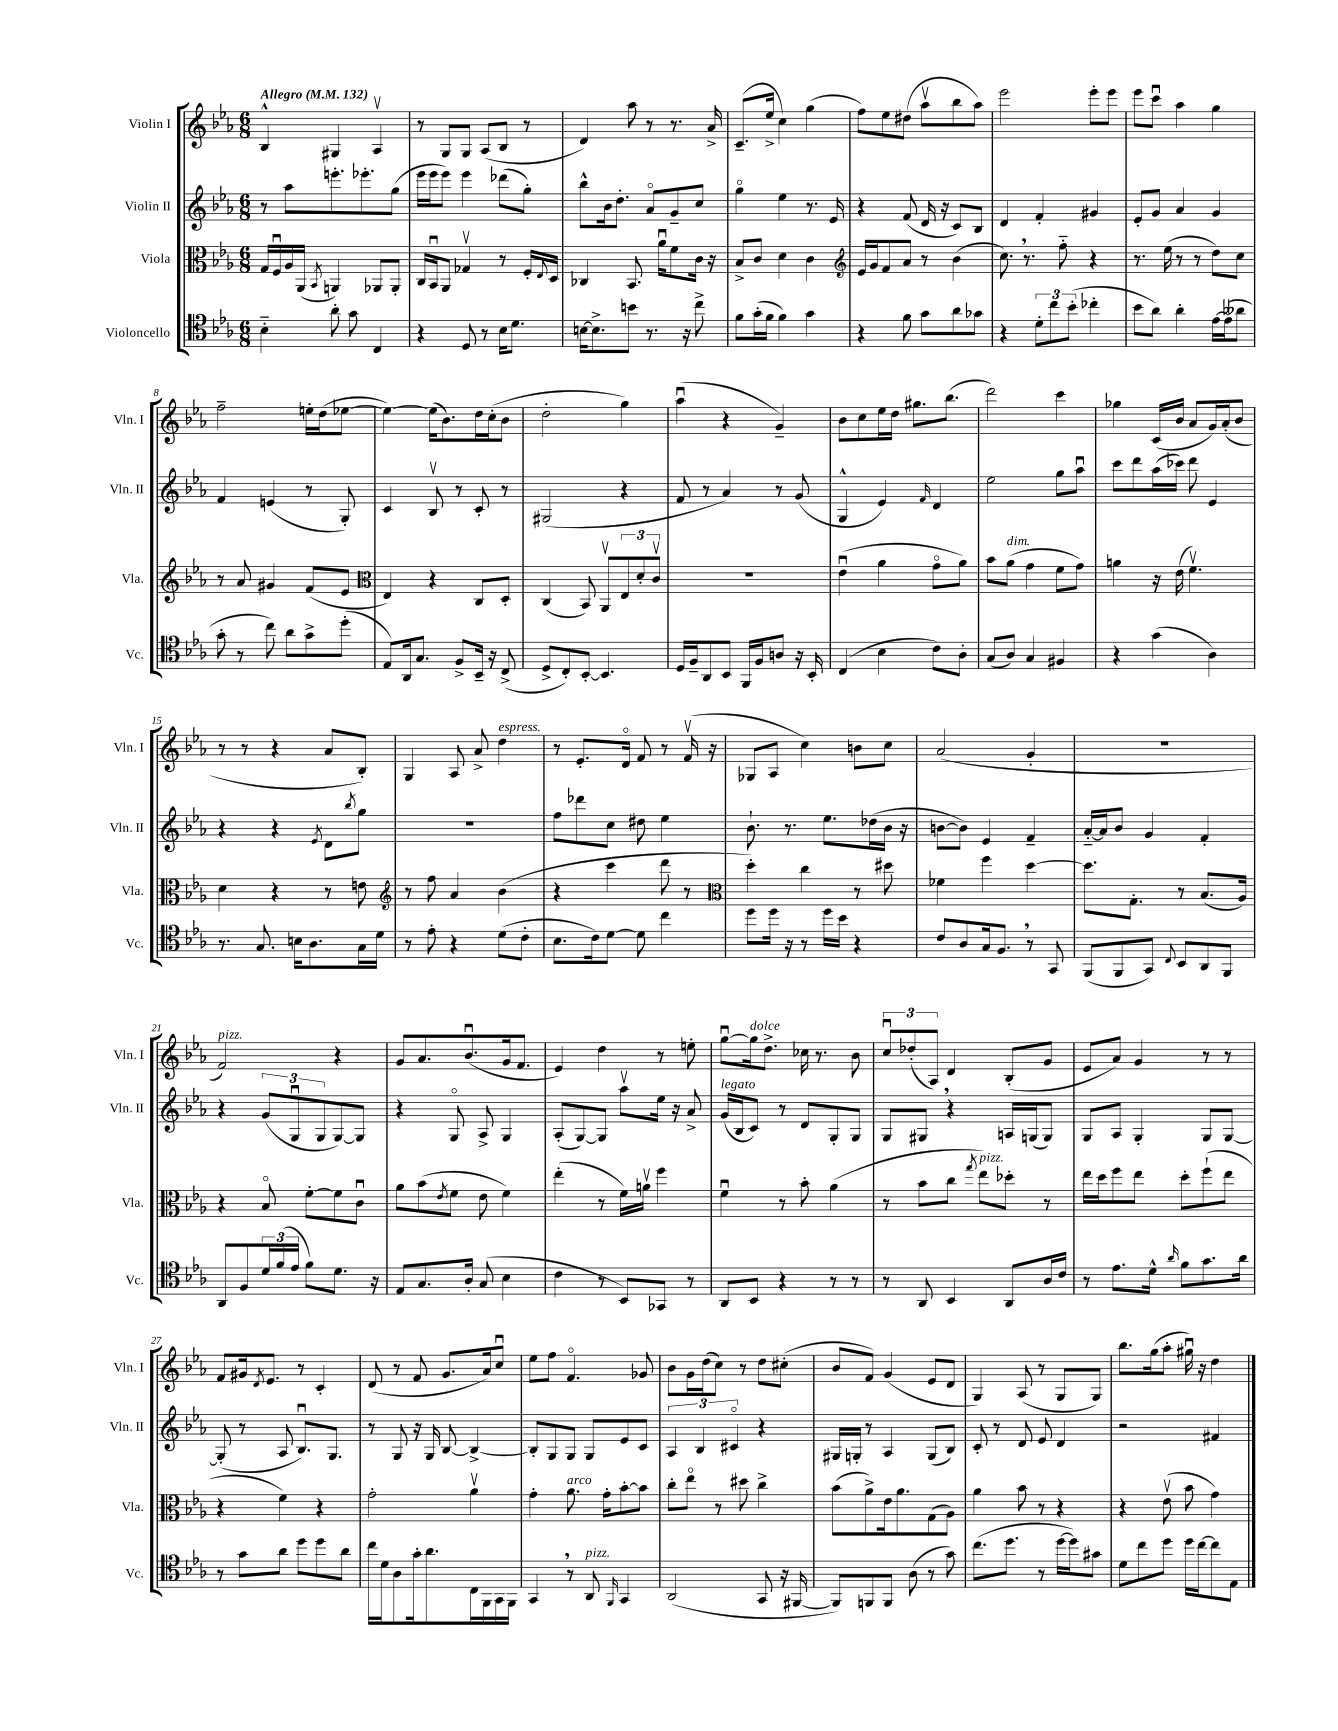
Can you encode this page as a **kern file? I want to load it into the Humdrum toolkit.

**kern	**kern	**kern	**kern
*staff4	*staff3	*staff2	*staff1
*clefC4	*clefC3	*clefG2	*clefG2
*k[b-e-a-]	*k[b-e-a-]	*k[b-e-a-]	*k[b-e-a-]
*M6/8	*M6/8	*M6/8	*M6/8
*MM132	*MM132	*MM132	*MM132
4B-'~\	16G/LL	8r	4B-^^/
.	16Fu/	.	.
.	16A-/	8aa-\L	.
.	(16AA-/JJ	.	.
.	8qBB-/	.	.
8a-'\	4AA/)	8.eee'\	4G#/
8g\	.	.	.
.	.	8.eee-'\	.
4C/	8AA-/L	.	4A-v/
.	8AA-'/J	(8gg\J	.
=	=	=	=
4r	16C/LL	16eee-\LL	8r
.	16BB-u/J	16eee-\J	.
.	8AA-/J	8eee-\J)	8G/L
8D/	4G-v/	4eee-\	8G/J
8r	.	.	(8A-/L
16B-\LK	8r	(8ddd-\L	8B-/J
8.d\J	.	.	.
.	16F'/LL	8gg'\J)	8r
.	8qqE-/	.	.
.	16D/JJ	.	.
=	=	=	=
[16B\LK	4C-/	8bb-^^\L	4d/)
8.B^\]	.	.	.
.	.	16b-\k	.
.	.	8.dd'\J	.
8b\J	8.BB-/	.	8aa-\
8.r	.	8a-o/L	8r
.	16a-u\LK	.	.
.	8f\	8g~/	8.r
16r	.	.	.
8cc^\	16c\Jk	8cc/J	.
.	16r	.	16a-^/
=	=	=	=
8f\L	8B-^/L	4ggo\	(8.c~/L
(16g'\L	8c/J	.	.
16f\JJ	.	.	16ee-^/Jk
4f\)	4d\	4ee-\	4cc\)
4g\	4c\	8.r	(4gg\
.	.	16e-/	.
=	=	=	=
*	*clefG2	*	*
4r	16e-/LL	4r	8ff\L)
.	16g/J	.	.
.	8f/	.	8ee-\
8f\	8a-/J	(8f/	(8dd#\J
8g\L	8r	16d/	8aa-v\L
.	.	16r	.
8a-\	(4b-\	8c/L)	8bb-\
8g-\J	.	8B-/J	8aa-\J)
=	=	=	=
4r	8.cc\)	4d/	2eee-\
.	8.r	.	.
12d'\L	.	4f'/	.
12cc\	.	.	.
.	8ff'~\	.	.
(12b-'\J	.	.	.
4cc-'\	4r	4g#/	8eee-'\L
.	.	.	8eee-\J
=	=	=	=
8b-\L	8.r	8e-'/L	8eee-\L
8a-\J)	.	8g/J	8cccu\J
.	(16ee-\	.	.
4a-'\	8r	4a-/	4aa-\
.	8r	.	.
[16e-\LL	8dd\L)	4g/	4gg\
(16e-\]J	.	.	.
8a--\J	8cc\J	.	.
=	=	=	=
8g'\	8r	4f/	2ff~\
8r	8a-/	.	.
8cc\)	4g#/	(4e/	.
8a-\L	.	.	.
8g^\	(8f/L	8r	16ee'\LL
.	.	.	(16dd\J
(8dd'\J	8e-/J	8G'/)	[8ee-\J
=	=	=	=
*	*clefC3	*	*
8E-/L)	4E-/)	4c/	4ee-\_)
16AA-/k	.	.	.
8.G/J	.	.	.
.	4r	8B-v/	(16ee-\]LK
.	.	.	8.b-\)
8F^/L	.	8r	.
16BB-~/Jk	8C/L	8c'/	16dd\L
16r	.	.	(16cc'\J
(8C^/	8D'/J	8r	8b-\J
=	=	=	=
8D^/L	(4C/	(2G#/	2dd'\
8C'/)	.	.	.
[8BB-'/J	8BB-/)	.	.
4.BB-/]	8AA-v/L	.	.
.	12E-/	4r	4gg\)
.	12d'/	.	.
.	12cv/J	.	.
=	=	=	=
16D/LL	2.r	8f/	(4aa-u\
16F~/J	.	.	.
8AA-/	.	8r	.
8BB-/J	.	4a-/)	4r
16FF/LL	.	.	.
16F/J	.	.	.
8A/J	.	8r	4g~/)
16r	.	(8g/	.
16BB-'/	.	.	.
=	=	=	=
(4C/	(4e-u\	4G^^/	8b-\L
.	.	.	8cc\
4B-\	4a-\	4e-/)	16ee-\L
.	.	.	16dd\JJ
.	.	.	8.gg#\L
.	.	16qqf/	.
8c\L)	8go\L	4d/	.
.	.	.	(8.bb-\J
8A-'\J	8a-\J)	.	.
=	=	=	=
(8G/L	8b-\L	2ee-\	2ddd\)
8A-/J)	(8a-\J	.	.
4G/	4g\	.	.
4F#/	8f\L	8gg\L	4ccc\
.	8g\J)	8aa-u\J	.
=	=	=	=
4r	4a\	8ccc\L	4gg-\
.	.	8ddd\	.
(4g\	16r	(16aa-\L	(16c/LL
.	(16e-\	16ccc-\JJ)	16b-/JJ
.	4.fv\)	8ddd\	8a-/L
4A-\)	.	4e-/	16g/L)
.	.	.	(16a-'/J
.	.	.	8b-/J
=	=	=	=
8.r	4d\	4r	8r
.	.	.	8r
8.G/	.	.	.
.	4r	4r	4r
16B\LK	.	.	.
8.A-\	.	.	.
.	.	8qe-/	.
.	8r	8d\L	8a-/L
.	.	8qbb-/	.
16G\L	8e\	8gg\J	8B-'/J)
16d\JJ	.	.	.
=	=	=	=
*	*clefG2	*	*
8r	8r	2.r	4G/
8e-'\	8ff\	.	.
4r	4a-/	.	8A-/
.	.	.	8a-^/
(8d\L	(4b-\	.	4dd\
8c'\J	.	.	.
=	=	=	=
8.B-\L	4r	8ff\L	8r
.	.	8ddd-\	8.e-'/L
16c\k)	.	.	.
[8d\J	4ccc\	8cc\J	.
.	.	.	16do/Jk
8d\]	.	8dd#\	8f/
4cc\	8ddd\	4ee-\	8r
.	8r	.	(16fv/
.	.	.	16r
=	=	=	=
*	*clefC3	*	*
8dd\L	4dd'\)	8.b-`\	8G-/L
16dd\Jk	.	.	8A-/J
16r	.	8.r	.
8r	4cc\	.	4cc\)
16dd\LL	.	8.ee-\L	.
16b-\JJ	.	.	.
4r	8r	.	8b\L
.	.	(16dd-\L	.
.	8dd#\	16b-\JJ	8cc\J
.	.	16r	.
=	=	=	=
8c/L	4f-\	[8b\L	(2a-/
8A-/	.	8b\]J)	.
16G/k	4ff\	4e-/	.
8.F/J	.	.	.
8r	[4dd\	4f~/	4g'/
8GG/	.	.	.
=	=	=	=
(8FF/L	8.dd\]L	[16a-'~/LL	2.r
.	.	16a-/]J	.
8FF/	.	8b-/J	.
.	8.G'\J	.	.
8GG/J)	.	4g/	.
8qqC/	.	.	.
8BB-/L	8r	.	.
8AA-/	(8.B-/L	4f'/	.
8FF/J	.	.	.
.	16A-/Jk)	.	.
=	=	=	=
8AA-/L	4r	4r	2f/)
8F/	.	.	.
24d/L	8B-o/	(12g/L	.
(24f/	.	.	.
24e-/JJ	.	12Gu/	.
8f\L)	[8f'\L	.	.
.	.	12G/	.
8.d\J	8f\]	[8G/)	4r
.	8cu\J	8G/]J	.
16r	.	.	.
=	=	=	=
8E-/L	8a-\L	4r	8g/L
8.G/	(8b-\	.	8.a-/
.	8qe-/	.	.
.	8f\J	8Go/	.
16A-'/Jk	.	.	(8.b-u/
(8G/	8e-\	8A-^/	.
4B-\	4f\)	4G/	16g/k
.	.	.	8.f/J
=	=	=	=
4c\	(4ee-'\	(8A-'/L	4e-/)
.	.	[8G/)	.
8r	8r	8G/]J	4dd\
8BB-/L)	16f\LL)	8aa-v\L	.
.	16av\JJ	.	.
8GG-/J	4ff\	16ee-\Jk	8r
.	.	16r	.
8r	.	8a-^/	8ee'\
=	=	=	=
8AA-/L	4fu\	(16g/LL	[8ggu\L
.	.	16B-/J	.
8BB-/J	.	8c/J)	16gg\]k
.	.	.	8.dd^\J
4r	8r	8r	.
.	8b-'\	8d/L	16cc-\
.	.	.	8.r
8r	(4a-\	8G'/	.
8r	.	8G/J	8b-\
=	=	=	=
8r	8r	8G/L	12ccu/L
.	.	.	(12dd-'/
8AA-/	8b-\L	8G#/J	.
.	.	.	12A-/J)
4BB-/	8cc\J	4r	4d/
.	8qgg/	.	.
.	8ee-\L)	.	.
8AA-/L	8dd-'\J	16A/LL	(8B-'/L
.	.	(16G/J	.
16A-/L	8r	8G/J)	8g/J
16c/JJ	.	.	.
=	=	=	=
8r	16ee-\LL	8G/L	8e-/L
.	16dd\J	.	.
8.e-\L	8ff\	8A-/J	8a-/J)
.	8ee-\J	4G'/	4g/
16d^^\Jk	.	.	.
16qqa-/	.	.	.
8f\L	8dd'\L	.	.
8.g\	(8ff`\	8G/L	8r
.	8ee-\J	[8G/J	8r
16a-\Jk	.	.	.
=	=	=	=
8r	4r	(8G'/]	8f/L
8g\L	.	8r	16g#/k
.	.	.	8qd/
.	.	.	8.e-/J
8a-\J	4f\)	8A-/	.
8dd\L	.	8.B-u/L)	8r
8dd\	4r	.	4c'/
.	.	8.G/J	.
8a-\J	.	.	.
=	=	=	=
16cc\LL	2g'\	8r	(8d/
16d\J	.	.	.
8A-\	.	8G/	8r
16g'\k	.	16r	8f/
8.a-\	.	16G/	.
.	.	[8B-/	8.g/L
16C\L	4a-v\	4B-^/_	.
16FF\	.	.	16a-/k)
16GG\	.	.	8ccu/J
16FF\JJ	.	.	.
=	=	=	=
4GG/	4g'\	8B-'/]L	8ee-\L
.	.	8G/	8ff\J
8r	8.a-\	8G/J	4.fo/
8AA-/	.	8G/L	.
.	16g'\LK	.	.
16qqFF/	.	.	.
4GG/	[8b-'\	8e-/	.
.	8b-\]J	8c/J	8g-/
=	=	=	=
(2AA-/	8cc'\L	6A-/	8b-\L
.	8ee-o\J	.	16g\L
.	.	6B-/	.
.	.	.	(16dd\J
.	8r	.	8cc\J)
.	.	6c#o/	.
.	8dd#\	.	8r
8GG/	4cc^\	4r	8dd\L
16r	.	.	(8cc#'\J
[16FF#/	.	.	.
=	=	=	=
8FF#/]L)	(8b-\L	16G#/LL	8b-/L
.	.	16G'/JJ	.
8FF/	8a-^\)	8r	8f/J)
8FF/J	16e-\k	4A-/	(4g/
.	8.a-\	.	.
(8A-\	.	.	.
8r	(8G\	(8G/L	8e-/L
8g\)	8A-\J)	8B-/J)	8d/J
=	=	=	=
(8.cc\L	4a-\	8c'/	4G/)
.	.	8r	.
8.dd\J	.	.	.
.	8b-\	8d/	(8A-/
8r	8r	8e-/	8r
[16dd\LL	4r	4d/	8G/L
16dd\]J)	.	.	.
8g#\J	.	.	8G/J)
=	=	=	=
8d\L	4r	2r	8.bb-\L
8cc\	.	.	.
.	.	.	(16gg\k
8dd\J	(8e-v\	.	8aa-'\J
16dd\LL	8b-\	.	16gg#u\)
[16cc\J	.	.	16r
8cc\]	4g\)	4f#/	4dd\
8E-\J	.	.	.
==	==	==	==
*-	*-	*-	*-
